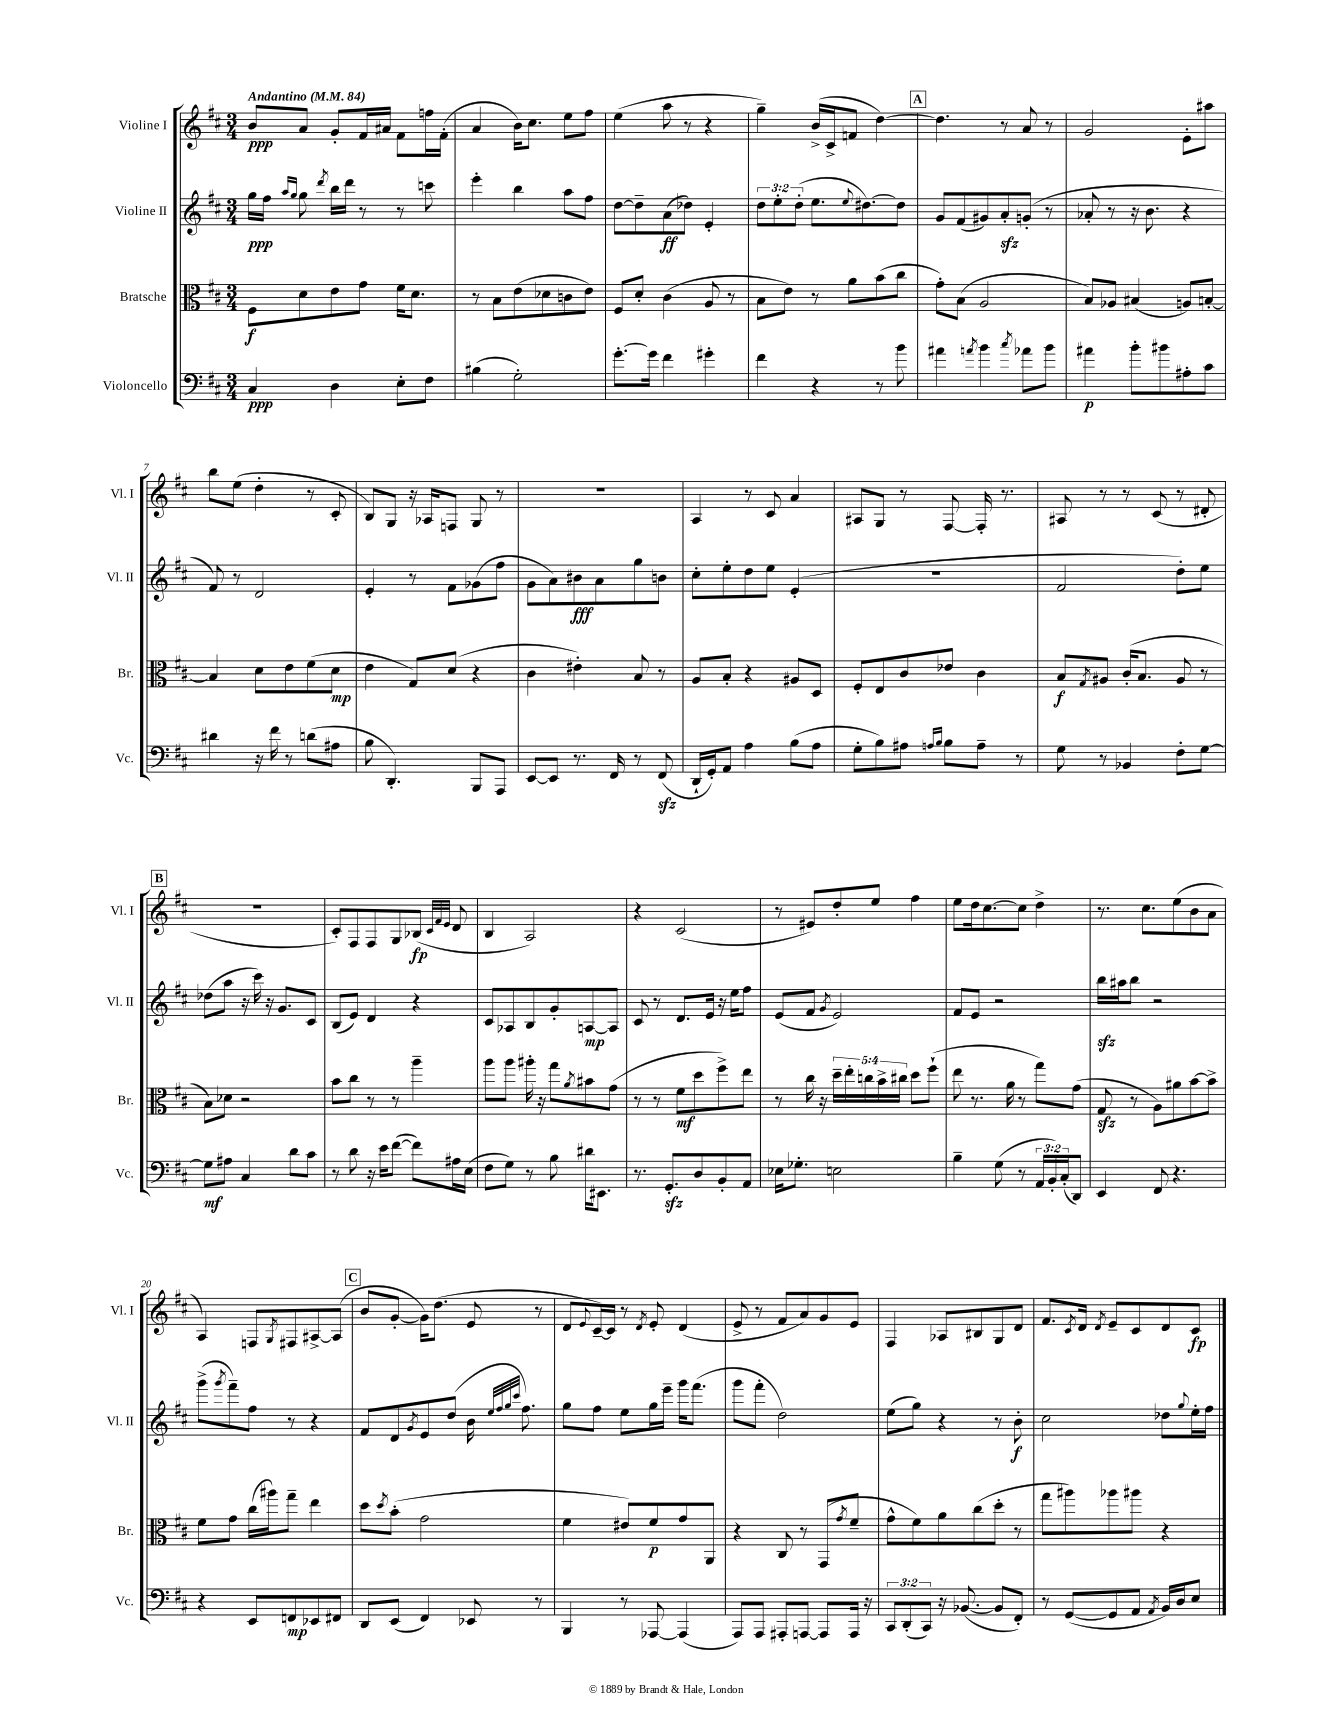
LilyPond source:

<<
\new StaffGroup <<
\new Staff = "s0" \with { instrumentName = "Violine I" shortInstrumentName = "Vl. I" } {
    \clef treble \key d \major \numericTimeSignature \time 3/4 \tempo "Andantino" 4 = 84
    b'8\ppp a'8 g'8-. fis'16 ais'16 fis'8 f''16 fis'16-.( |
    a'4 b'16) cis''8. e''8 fis''8 |
    e''4( a''8 r8 r4 |
    g''4--) b'16->( cis'16-> f'8 d''4~) |
    \mark \markup { \box "A" } d''4. r8 a'8 r8 |
    g'2 e'8-. ais''8 |
    b''8 e''8( d''4-. r8 cis'8-. |
    b8) g8 r16 aes16 f8 g8 r8 |
    R2. |
    a4 r8 cis'8 a'4 |
    ais8 g8 r8 fis8~ fis16-. r8. |
    ais8 r8 r8 cis'8( r8 dis'8-. |
    \mark \markup { \box "B" } R2. |
    cis'8-.) fis8 fis8 g8 bes8\fp( \grace { cis'32 fis'32 e'32 } d'8 |
    b4 a2) |
    r4 cis'2( |
    r8 eis'8) d''8-. e''8 fis''4 |
    e''8 d''16 cis''8.~ cis''8 d''4-> |
    r8. cis''8. e''8( b'8 a'8 |
    a4) f8 \acciaccatura { g8 } fis8 ais8~-> ais8( |
    \mark \markup { \box "C" } b'8 g'8~-. g'16) d''8.( e'8 r8 |
    d'8 \appoggiatura { e'8 } cis'16~--) cis'16 r8 \acciaccatura { d'8 } e'8-. d'4( |
    e'8-> r8 fis'8 a'8) g'8 e'8 |
    fis4 aes8 bis8 g8 d'8 |
    fis'8. \acciaccatura { cis'8 } d'16 \acciaccatura { d'8 } e'8-- cis'8 d'8 cis'8\fp \bar "|." |
}
\new Staff = "s1" \with { instrumentName = "Violine II" shortInstrumentName = "Vl. II" } {
    \clef treble \key d \major \numericTimeSignature \time 3/4 \override Staff.TupletNumber.text = #tuplet-number::calc-fraction-text
    g''16\ppp fis''16 \grace { a''16 g''16 } g''8 \acciaccatura { d'''8 } b''16 d'''16 r8 r8 c'''8 |
    e'''4-. b''4 a''8 fis''8 |
    d''8~ d''8-- a'8\ff( des''8) e'4-. |
    \tuplet 3/2 { d''8 e''8-. d''8-.( } e''8. \appoggiatura { e''8 } dis''8.~) dis''8 |
    \mark \markup { \box "A" } g'8 fis'8( gis'8) a'8-.\sfz g'8-.( r8 |
    aes'8-. r8 r16 b'8. r4 |
    fis'8) r8 d'2 |
    e'4-. r8 fis'8 ges'8( fis''8 |
    g'8 a'8) bis'8\fff a'8 g''8 b'8 |
    cis''8-. e''8-. d''8 e''8 e'4-.( |
    R2. |
    fis'2 d''8-.) e''8 |
    \mark \markup { \box "B" } des''8( a''8 r16 cis'''16) r16 g'8. cis'8 |
    b8( e'8) d'4 r4 |
    cis'8 aes8 b8 g'8-. a8~\mp a8 |
    cis'8 r8 d'8. e'16 r16 e''16 fis''8 |
    e'8( fis'8 \acciaccatura { g'8 } e'2) |
    fis'8 e'8 r2 |
    b''16\sfz ais''16 b''8 r2 |
    g'''8->( \acciaccatura { g'''8 } fis'''8--) fis''8 r8 r4 |
    \mark \markup { \box "C" } fis'8 d'8 \acciaccatura { g'8 } e'8 d''8( b'16 \grace { e''32 fis''32 g''32 cis'''32 } fis''8.) |
    g''8 fis''8 e''8 g''16 e'''16-- g'''16 fis'''8.( |
    g'''8 fis'''8-. d''2) |
    e''8( g''8) r4 r8 b'8-.\f |
    cis''2 des''8 \appoggiatura { g''8 } e''16-. fis''16 \bar "|." |
}
\new Staff = "s2" \with { instrumentName = "Bratsche" shortInstrumentName = "Br." } {
    \clef alto \key d \major \numericTimeSignature \time 3/4 \override Staff.TupletNumber.text = #tuplet-number::calc-fraction-text
    fis8\f d'8 e'8 g'8 fis'16 d'8. |
    r8 b8 e'8( des'8 c'8 e'8) |
    fis8 d'8-. cis'4( a8 r8 |
    b8 e'8) r8 a'8 b'8( cis''8 |
    \mark \markup { \box "A" } g'8-.) b8( a2 |
    b8) aes8 bis4( a8) b8~-. |
    b4 d'8 e'8 fis'8( d'8\mp |
    e'4 g8) d'8( r4 |
    cis'4 eis'4-.) b8 r8 |
    a8 b8-. r4 ais8 d8 |
    fis8-. e8 cis'8 ees'8 cis'4 |
    b8\f \acciaccatura { g8 } ais8 cis'16-.( b8. ais8 r8 |
    \mark \markup { \box "B" } b8) des'8 r2 |
    b'8 cis''8 r8 r8 a''4-- |
    a''8 a''8 ais''16-. r16 g''8 \acciaccatura { a'8 } bis'8 g'8( |
    r8 r8 fis'8\mf d''8 fis''8->) e''8 |
    r8 cis''16 r16 \tuplet 5/4 { d''16-- e''16-. c''16 b'16-> cis''16 } d''8 fis''8-!( |
    e''8 r8. a'16 r8 g''8) g'8( |
    g8\sfz r8 a8) ais'8 b'8~ b'8-> |
    fis'8 g'8 cis''16( ais''16) g''8-- e''4 |
    \mark \markup { \box "C" } d''8 \acciaccatura { d''8 } b'8-.( g'2 |
    fis'4 eis'8) fis'8\p g'8 a,8 |
    r4 cis8 r8 g,8( \acciaccatura { g'8 } fis'8-- |
    g'8-^ fis'8) a'8 cis''8( d''8-. r8 |
    g''8 ais''8) aes''8 ais''8 r4 \bar "|." |
}
\new Staff = "s3" \with { instrumentName = "Violoncello" shortInstrumentName = "Vc." } {
    \clef bass \key d \major \numericTimeSignature \time 3/4 \override Staff.TupletNumber.text = #tuplet-number::calc-fraction-text
    cis4\ppp d4 e8-. fis8 |
    bis4( g2-.) |
    g'8.~-. g'16 fis'4 gis'4-. |
    fis'4 r4 r8 b'8 |
    \mark \markup { \box "A" } ais'4 \acciaccatura { a'8 } b'4 \acciaccatura { cis''8 } aes'8 b'8 |
    ais'4\p b'8-. bis'8 ais8-. cis'8 |
    dis'4 r16 fis'16 r8 d'8( ais8 |
    b8 d,4.-.) b,,8 a,,8 |
    e,8~ e,8 r8. fis,16 r8 fis,8\sfz( |
    d,16-! g,16-.) a,8 a4 b8( a8 |
    g8-. b8) ais8 \grace { a16 b16 } b8 a8-- r8 |
    g8 r8 bes,4 fis8-. g8~ |
    \mark \markup { \box "B" } g8\mf ais8 cis4 d'8 cis'8 |
    r8 d'8 r16 e'16 fis'8~( fis'8) ais16 e16( |
    fis8 g8) r8 b8 dis'16 eis,8. |
    r8. g,8.-.\sfz d8 b,8-. a,8 |
    ees16 ges8.-. e2 |
    b4-- g8( r8 \tuplet 3/2 { a,16 b,16-.) cis16-.( } d,8) |
    e,4 fis,8 r4. |
    r4 e,8 f,8\mp ees,8 fis,8 |
    \mark \markup { \box "C" } d,8 e,8( fis,4) ees,8 r8 |
    b,,4 r8 aes,,8~ aes,,4( |
    a,,8) a,,8 ais,,8-. a,,8~ a,,8 a,,16 r16 |
    \tuplet 3/2 { cis,8 d,8-.( cis,8) } r16 bes,8.~( bes,8 fis,8-.) |
    r8 g,8~( g,8 a,8 \acciaccatura { a,8 } b,16) d16 e8 \bar "|." |
}
>>
>>
